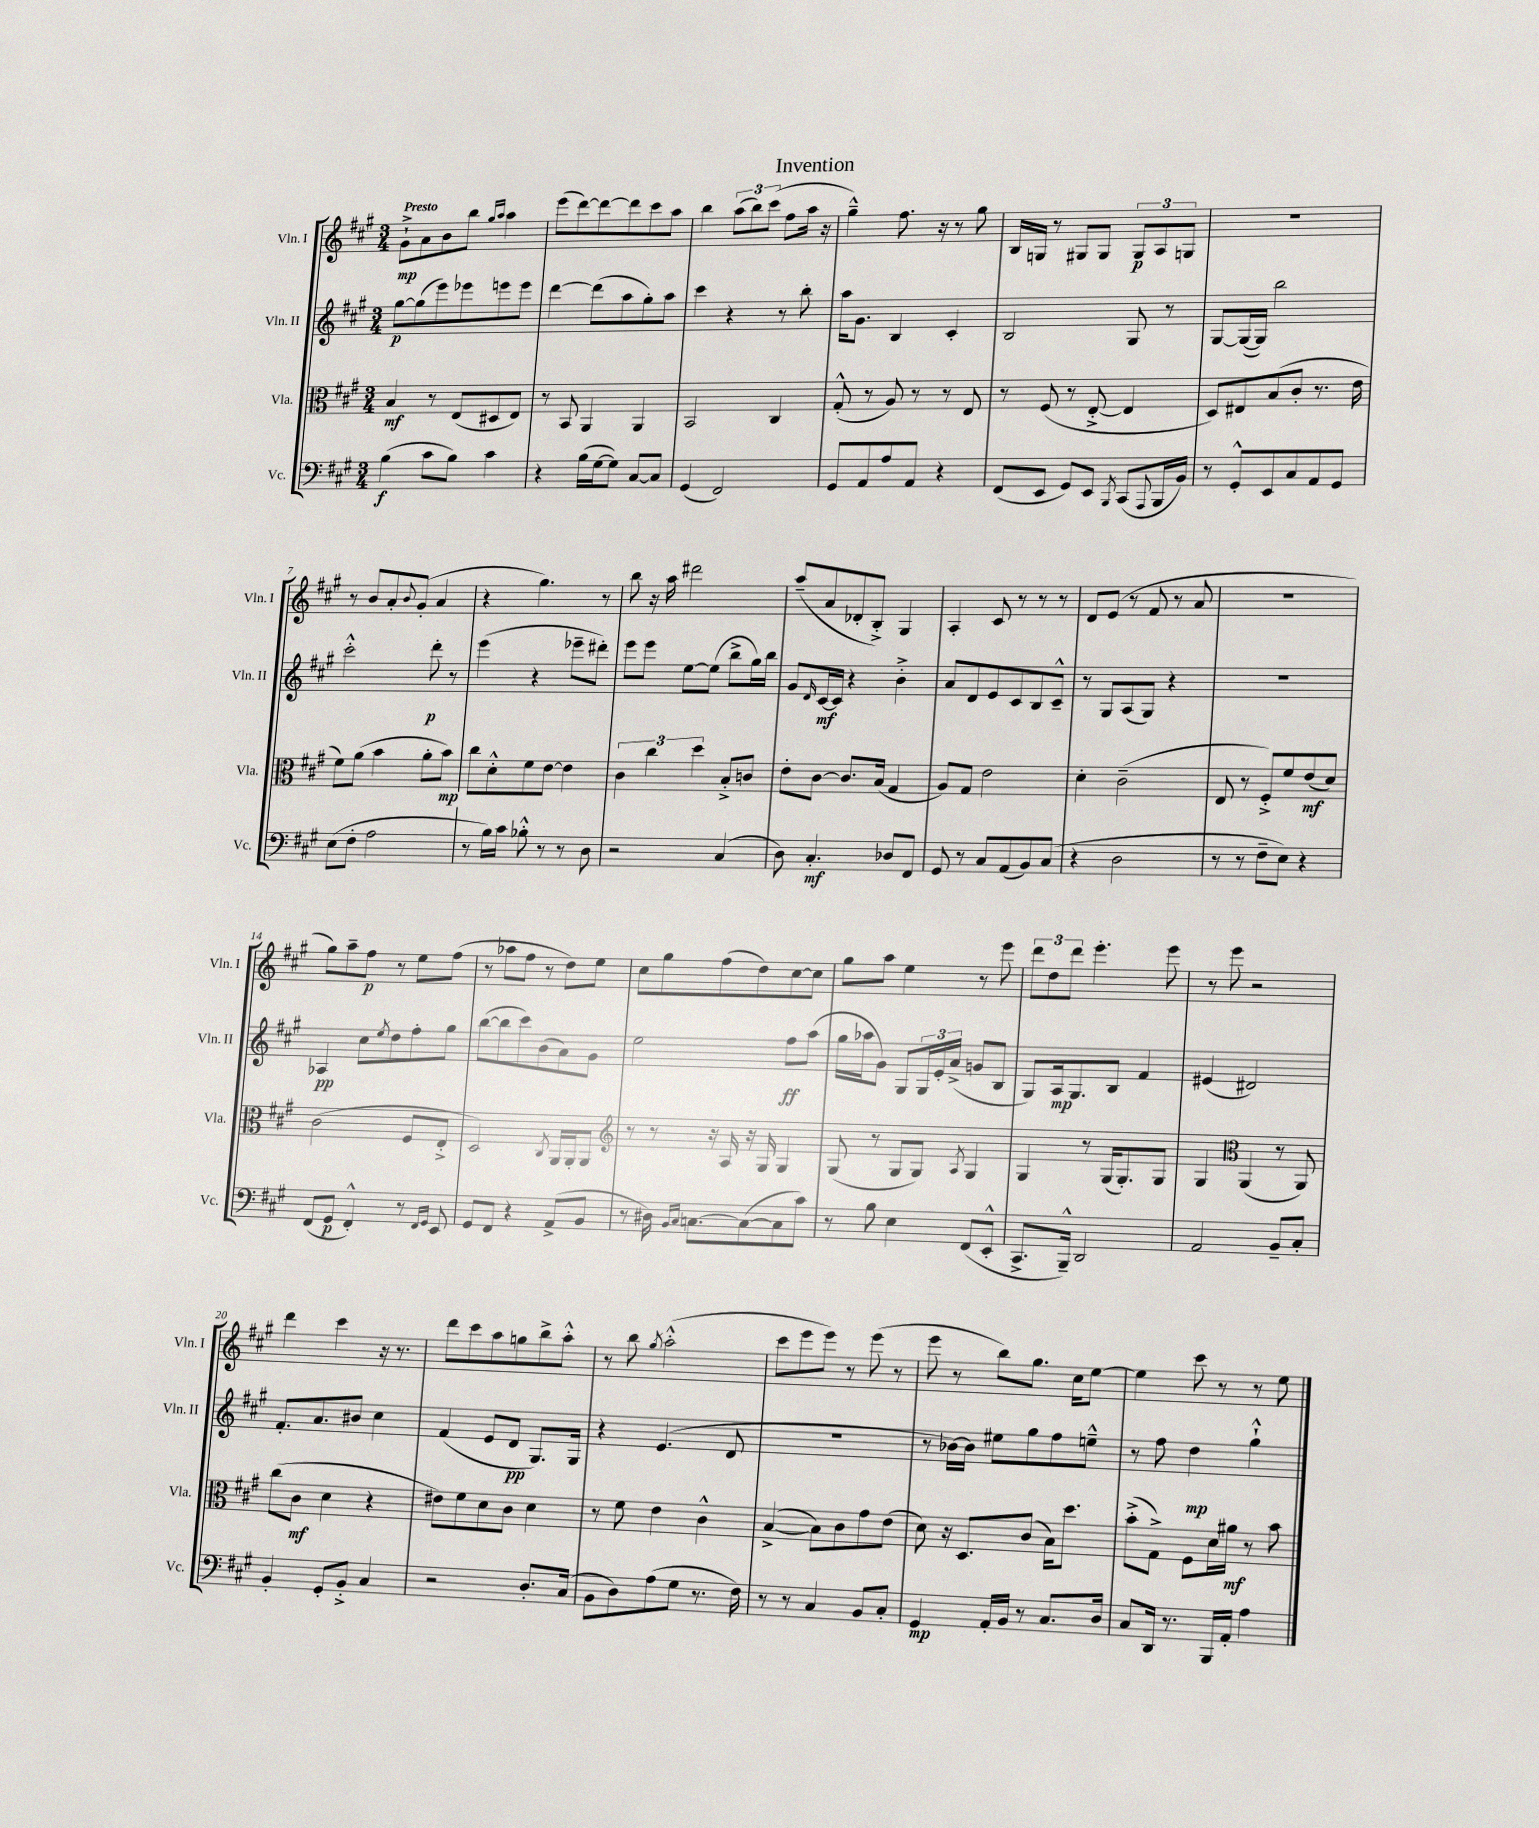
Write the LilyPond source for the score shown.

\header { title = "Invention" }
<<
\new StaffGroup <<
\new Staff = "s0" \with { instrumentName = "Vln. I" shortInstrumentName = "Vln. I" } {
    \clef treble \key a \major \numericTimeSignature \time 3/4 \tempo "Presto"
    gis'8-!->\mp a'8 b'8 b''8 \grace { gis''16 a''16 } a''4 |
    e'''8( d'''8~) d'''8~ d'''8 cis'''8 a''8 |
    b''4 \tuplet 3/2 { a''8( b''8) cis'''8( } fis''8 a''16 r16 |
    gis''4---^) fis''8. r16 r8 gis''8 |
    b16 g16 r8 gis8 gis8 \tuplet 3/2 { gis8\p a8 g8 } |
    R2. |
    r8 b'8 a'8-. \appoggiatura { b'8 } gis'8-.( a'4 |
    r4 gis''4.) r8 |
    b''8 r16 a''16 dis'''2 |
    a''8--( a'8 des'8-. b8-.->) gis4 |
    a4-. cis'8 r8 r8 r8 |
    d'8 e'8( r8 fis'8 r8 a'8 |
    R2. |
    gis''8) a''8-- fis''8\p r8 e''8 fis''8( |
    r8 aes''8 fis''8 r8 d''8) e''8 |
    cis''8 gis''8 fis''8( d''8) cis''8~ cis''8 |
    gis''8 a''8 e''4 r8 e'''8 |
    \tuplet 3/2 { d'''8 d''8 d'''8 } e'''4.-. e'''8 |
    r8 e'''8 r2 |
    d'''4 cis'''4 r16 r8. |
    d'''8 cis'''8 a''8 g''8 b''8-> a''8-.-^ |
    r8 b''8 \acciaccatura { gis''8 } a''2-.-^( |
    cis'''8 e'''8 e'''8) r8 e'''8( r8 |
    e'''8 r8 b''8) gis''8. cis''16 e''8~ |
    e''4 cis'''8 r8 r8 e''8 \bar "|." |
}
\new Staff = "s1" \with { instrumentName = "Vln. II" shortInstrumentName = "Vln. II" } {
    \clef treble \key a \major \numericTimeSignature \time 3/4
    gis''8~\p gis''8( e'''8) ees'''8 e'''8 e'''8 |
    d'''4~ d'''8( a''8 gis''8-.) a''8 |
    cis'''4 r4 r8 b''8-. |
    a''16 gis'8. b4 cis'4-. |
    b2 gis8 r8 |
    gis8~ gis16~( gis16) b''2 |
    cis'''2-.-^ d'''8-.\p r8 |
    e'''4( r4 ees'''8-- dis'''8-.) |
    e'''8 e'''8 e''8~ e''8( b''8-> gis''16) b''16 |
    gis'8 \grace { d'16 } cis'16~\mf cis'16 r4 b'4-.-> |
    a'8 d'8 e'8 cis'8 b8 cis'8---^ |
    r8 gis8 a8( gis8) r4 |
    R2. |
    aes4\pp cis''8 \acciaccatura { e''8 } d''8 fis''8-. gis''8 |
    b''8~( b''8 cis'''8) b'8( a'8) gis'8 |
    e''2 fis''8\ff a''8( |
    gis''16 aes''16 gis'8) gis8 \tuplet 3/2 { gis16 e'16-. a'16->( } g'8 b8 |
    gis8) a16\mp gis8. b8 fis'4 |
    eis'4( dis'2) |
    fis'8.-. a'8. bis'8 cis''4 |
    fis'4( e'8 d'8\pp gis8.) gis16 |
    r4 e'4.( d'8 |
    R2. |
    r8 bes'16~) bes'16 eis''8 gis''8 fis''8 e''8---^ |
    r8 fis''8 d''4\mp gis''4-!-^ \bar "|." |
}
\new Staff = "s2" \with { instrumentName = "Vla." shortInstrumentName = "Vla." } {
    \clef alto \key a \major \numericTimeSignature \time 3/4
    b4\mf r8 e8( dis8 e8) |
    r8 b,8 a,4 a,4 |
    b,2 cis4 |
    gis8-.-^( r8 a8) r8 r8 e8 |
    r8 fis8( r8 e8~-.-> e4 |
    d8) eis8 b8( cis'8-. r8. e'16 |
    fis'8) a'8( b'4 a'8-. b'8\mp) |
    cis''8 d'8-.-^ fis'8 e'8~ e'4 |
    \tuplet 3/2 { cis'4 cis''4 d''4 } b8-.-> c'8 |
    e'8-. cis'8~ cis'8. b16( gis4 |
    a8) gis8 e'2 |
    d'4-. cis'2--( |
    e8 r8 fis8-.->) fis'8 e'8\mf( d'8) |
    cis'2( fis8 e8-.-> |
    d2) \acciaccatura { cis8 } a,16 a,16-. a,8 |
    \clef treble r8 r8 r16 a16 r16 gis16 gis4 |
    gis8( r8 gis8 gis8) \acciaccatura { a8 } gis4 |
    gis4 r8 gis16( gis8.-.) gis8 |
    gis4 \clef alto a,4( r8 a,8) |
    cis''8( cis'8\mf d'4 r4 |
    eis'8) fis'8 d'8 cis'8 d'4 |
    r8 fis'8 e'4 cis'4-^ |
    b4~->( b8) cis'8 gis'8 e'8( |
    d'8) r16 d8. cis'8( b16) d''8. |
    b'8-.->( gis8->) fis8 d'16 ais'16\mf r8 b'8 \bar "|." |
}
\new Staff = "s3" \with { instrumentName = "Vc." shortInstrumentName = "Vc." } {
    \clef bass \key a \major \numericTimeSignature \time 3/4
    b4\f( cis'8 b8) cis'4 |
    r4 b16( gis16~ gis8) cis8~ cis8 |
    gis,4( fis,2) |
    gis,8 a,8 a8 a,8 r4 |
    fis,8( e,8 gis,8) e,8 \acciaccatura { b,,8 } cis,8( \appoggiatura { a,,8 } b,,16 b,16) |
    r8 gis,8-.-^ e,8 cis8 a,8 gis,8 |
    e8( fis8-. a2 |
    r8 b16) cis'16 bes8-.-^ r8 r8 d8 |
    r2 cis4( |
    d8) cis4.-.\mf des8 fis,8 |
    gis,8 r8 cis8 a,8( b,8) cis8( |
    r4 d2 |
    r8 r8 fis8-- e8) r4 |
    fis,8( gis,8\p fis,4-.-^) r8 \grace { fis,16 gis,16 } e,8 |
    gis,8 fis,8 r4 a,8->( b,8 |
    r8 dis16) \grace { b,16 cis16 } c8.~ c8~( c8 cis'8) |
    r8 b8 e4 fis,8( e,8-.-^ |
    cis,8.-> b,,16---^) d,2 |
    a,2 b,8-- cis8-. |
    b,4-. gis,8-. b,8-.-> cis4 |
    r2 d8.-. cis16( |
    b,8 d8) a8( gis8 r8. fis16) |
    r8 r8 cis4 b,8 cis8-. |
    gis,4\mp a,16-. b,16 r8 cis8. d16 |
    cis8 d,16 r8. b,,16 a,16-. a4 \bar "|." |
}
>>
>>
